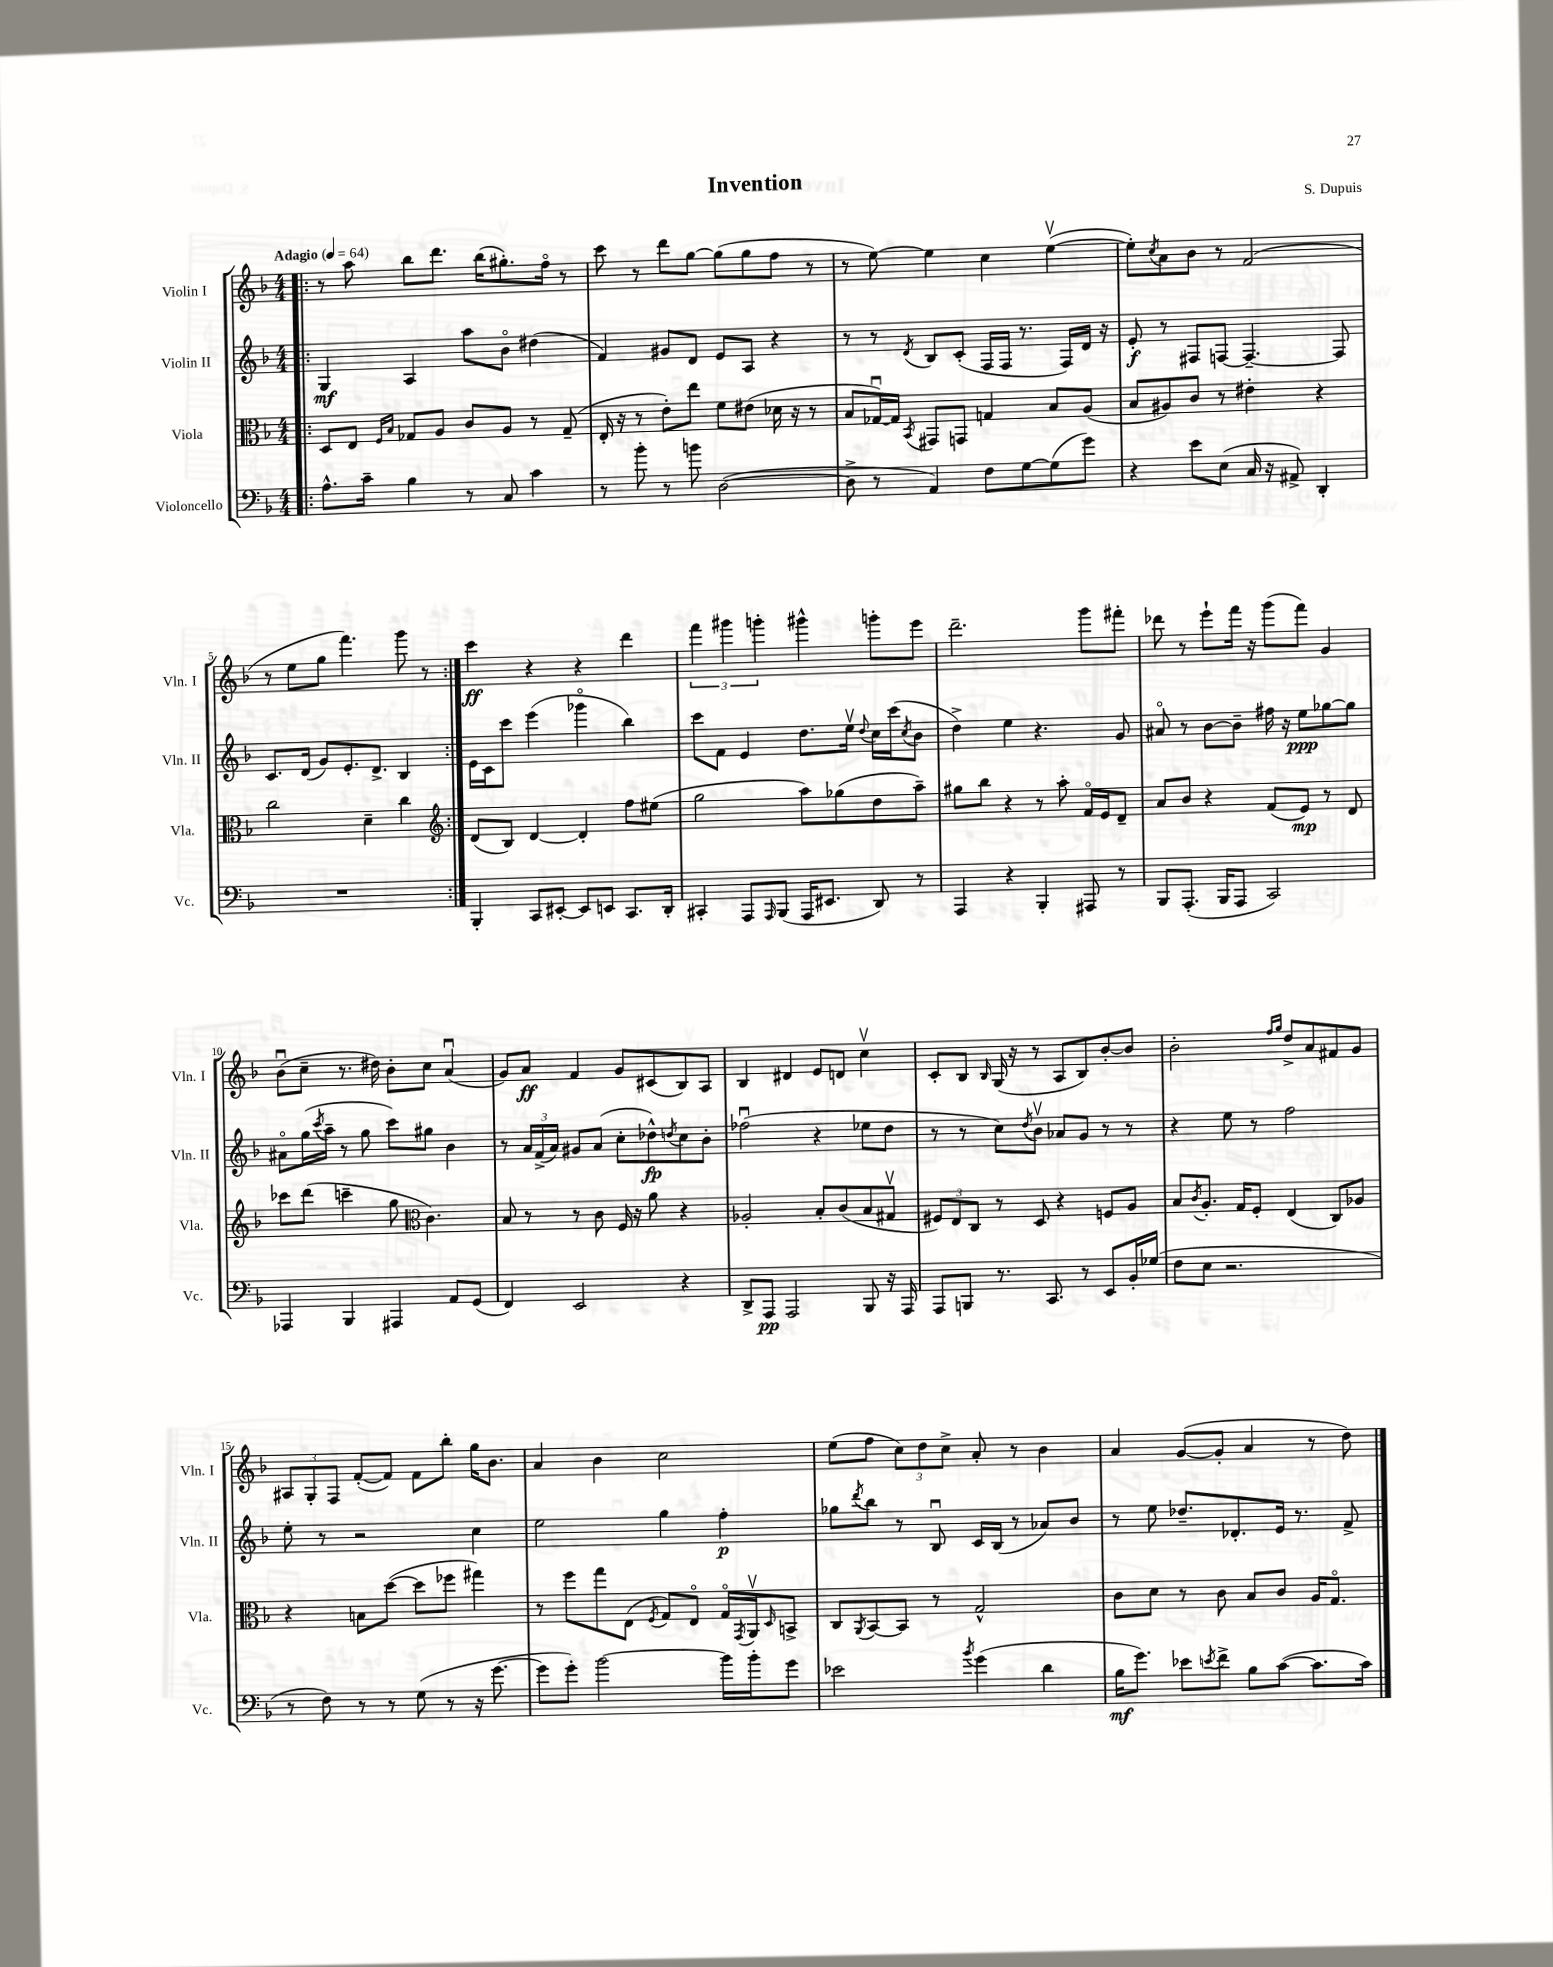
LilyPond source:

\header { title = "Invention" composer = "S. Dupuis" }
<<
\new StaffGroup <<
\new Staff = "s0" \with { instrumentName = "Violin I" shortInstrumentName = "Vln. I" } {
    \clef treble \key f \major \numericTimeSignature \time 4/4 \tempo "Adagio" 4 = 64
    \repeat volta 2 { \bar ".|:" r8 a''8 bes''8 d'''8. bes''16( gis''8.-.) f''16\flageolet r8 |
    c'''8 r8 d'''8 g''8~ g''8( g''8 f''8 r8 |
    r8 e''8~) e''4 c''4 e''4~\upbow( |
    e''8-.) \acciaccatura { c''8 } a'8 bes'8 r8 f'2( |
    r8 e''8 g''8 f'''4.) g'''8 r8 | }
    c'''4\ff r4 r4 d'''4 |
    \tuplet 3/2 { f'''4 gis'''4 g'''4-. } gis'''4-^ g'''8-. e'''8 |
    d'''2.-- g'''8 fis'''8-. |
    des'''8 r8 e'''8-! f'''16 r16 g'''8( f'''8) g'4 |
    bes'8\downbow( c''8-- r8. dis''16) bes'8-. c''8 a'4\downbow( |
    g'8) a'8\ff f'4 g'8 cis'8( bes8) a8 |
    bes4 dis'4 e'8 d'8 c''4\upbow |
    c'8-. bes8 \grace { bes16 } g16( r16 r8 a8 bes8) bes'8~-. bes'8 |
    bes'2-. \grace { f''16 g''16 } d''8-> a'8 fis'8 g'8 |
    \tuplet 3/2 { ais8 g8-. f8 } f'8~-.( f'8) f'8 bes''8-. g''16 bes'8. |
    a'4 bes'4 c''2 |
    e''8( f''8 \tuplet 3/2 { c''8) d''8 c''8-> } a'8-. r8 bes'4 |
    a'4 g'8~( g'8-. a'4 r8 d''8) \bar "|." |
}
\new Staff = "s1" \with { instrumentName = "Violin II" shortInstrumentName = "Vln. II" } {
    \clef treble \key f \major \numericTimeSignature \time 4/4
    \repeat volta 2 { \bar ".|:" g4\mf a4 a''8 bes'8\flageolet dis''4( |
    f'4) gis'8 d'8 e'8 a8 r4 |
    r8 r8 \acciaccatura { d'8 } bes8 c'8-.( f16 f16 r8. f16) d'16 r16 |
    e'8-.\f r8 fis8 f8~ f4.~-- f8 |
    c'8. d'16( g'8) e'8.-. d'8.-> bes4 | }
    e'16 c'16 c'''8 e'''4( ges'''4\flageolet bes''4) |
    c'''8 f'8 e'4 d''8. e''16\upbow \appoggiatura { d''8 } c''16 c'''16( \acciaccatura { c''8 } bes'8 |
    d''4->) e''4 r4. g'8 |
    ais'8\flageolet r8 bes'8~ bes'8-- fis''16 r16 e''8\ppp ges''8~ ges''8 |
    ais'8\flageolet g''16( \acciaccatura { c'''8 } a''16-- r8 g''8 c'''8) gis''8 bes'4 |
    r8 \tuplet 3/2 { a'16 f'16->( a'16) } gis'8 a'8( c''8-. des''8-^\fp) \acciaccatura { d''8 } c''8 bes'8-. |
    fes''2\downbow( r4 ees''8 d''8 |
    r8 r8 c''8) \acciaccatura { d''8 } bes'8\upbow aes'8 g'8 r8 r8 |
    r4 e''8 r8 f''2 |
    e''8-. r8 r2 c''4 |
    e''2 g''4 f''4-.\p |
    ges''8 \acciaccatura { d'''8 } bes''8 r8 bes8\downbow c'16 bes16( r8 aes'8) bes'8 |
    r8 e''8 des''8.-- des'8.-. e'16 r8. f'8-> \bar "|." |
}
\new Staff = "s2" \with { instrumentName = "Viola" shortInstrumentName = "Vla." } {
    \clef alto \key f \major \numericTimeSignature \time 4/4
    \repeat volta 2 { \bar ".|:" d8 e8 \grace { f16 bes16 } ges8 a8 c'8 a8 r8 ges8--( |
    e16-. r16 r8 e'8-.) e''8 f'8 eis'8( des'16 r16 r8 |
    bes8 ges16~\downbow) ges16 \acciaccatura { bes,8 } gis,8 g,8 g4 bes8 a8( |
    bes8 ais8) c'8 r8 eis'4-. r4 |
    c''2 d'4-- c''4 | }
    \clef treble d'8( bes8) d'4~ d'4-. f''8 eis''8( |
    g''2 a''8) ges''8( d''8 a''8--) |
    gis''8 bes''8 r4 r8 a''8-. f'16\flageolet e'16 d'8-- |
    a'8 bes'8 r4 f'8( e'8\mp) r8 d'8 |
    ces'''8 d'''8( c'''4-- g''8 \clef alto c'4.) |
    bes8 r8 r8 c'8 f16 r16 a'8 r4 |
    aes2-. bes8-. c'8( bes8 gis8\upbow |
    \tuplet 3/2 { fis8) e8 c8 } r8 d8 r4 f8 a8 |
    bes8 \acciaccatura { c'8 } a8.-. g16 f8-. e4( c8) aes8 |
    r4 b8 d''8~( d''8 fes''8 gis''4) |
    r8 f''8 g''8 e8( \acciaccatura { f8 } g8) e8\flageolet g16\flageolet \acciaccatura { g,8 } a,16\upbow \grace { d16 } b,8-> |
    c8 \acciaccatura { a,8 } bes,8~ bes,8 r8 g2-^ |
    c'8 d'8 r8 c'8 bes8 c'8 a16 g8.\flageolet \bar "|." |
}
\new Staff = "s3" \with { instrumentName = "Violoncello" shortInstrumentName = "Vc." } {
    \clef bass \key f \major \numericTimeSignature \time 4/4
    \repeat volta 2 { \bar ".|:" a8.-^ c'16-- bes4 r8 c8 c'4 |
    r8 bes'8-. r8 b'8 d2~( |
    d8-> r8 a,4) f8 g8~ g8( g'8) |
    r4 e'8 e8( c16 r16 ais,8->) d,4-. |
    R1 | }
    bes,,4-. c,8 eis,8~-. eis,8 e,8 c,8. d,16-. |
    cis,4-. a,,8 \grace { a,,16 } bes,,8( a,,16 eis,8. d,8) r8 |
    a,,4 r4 bes,,4-. ais,,8 r8 |
    bes,,8 a,,8.-.( bes,,16 a,,8 c,2) |
    aes,,4 bes,,4 ais,,4 a,8 g,8( |
    f,4) e,2 r4 |
    d,8-> a,,8\pp a,,2 bes,,8 r16 a,,16 |
    a,,8 b,,8 r8. c,8. r8 e,8 bes,16-. ges16( |
    f8 e8 r2. |
    r8 f8) r8 r8 g8( r8 r16 g'8.~ |
    g'8 g'8-.) bes'2~ bes'16 bes'16-. g'8 |
    ees'2 \acciaccatura { bes'8 } g'4( d'4 |
    bes16\mf g'8.) ees'8 \acciaccatura { e'8 } f'8-> bes8 c'8~( c'8. c'16) \bar "|." |
}
>>
>>
